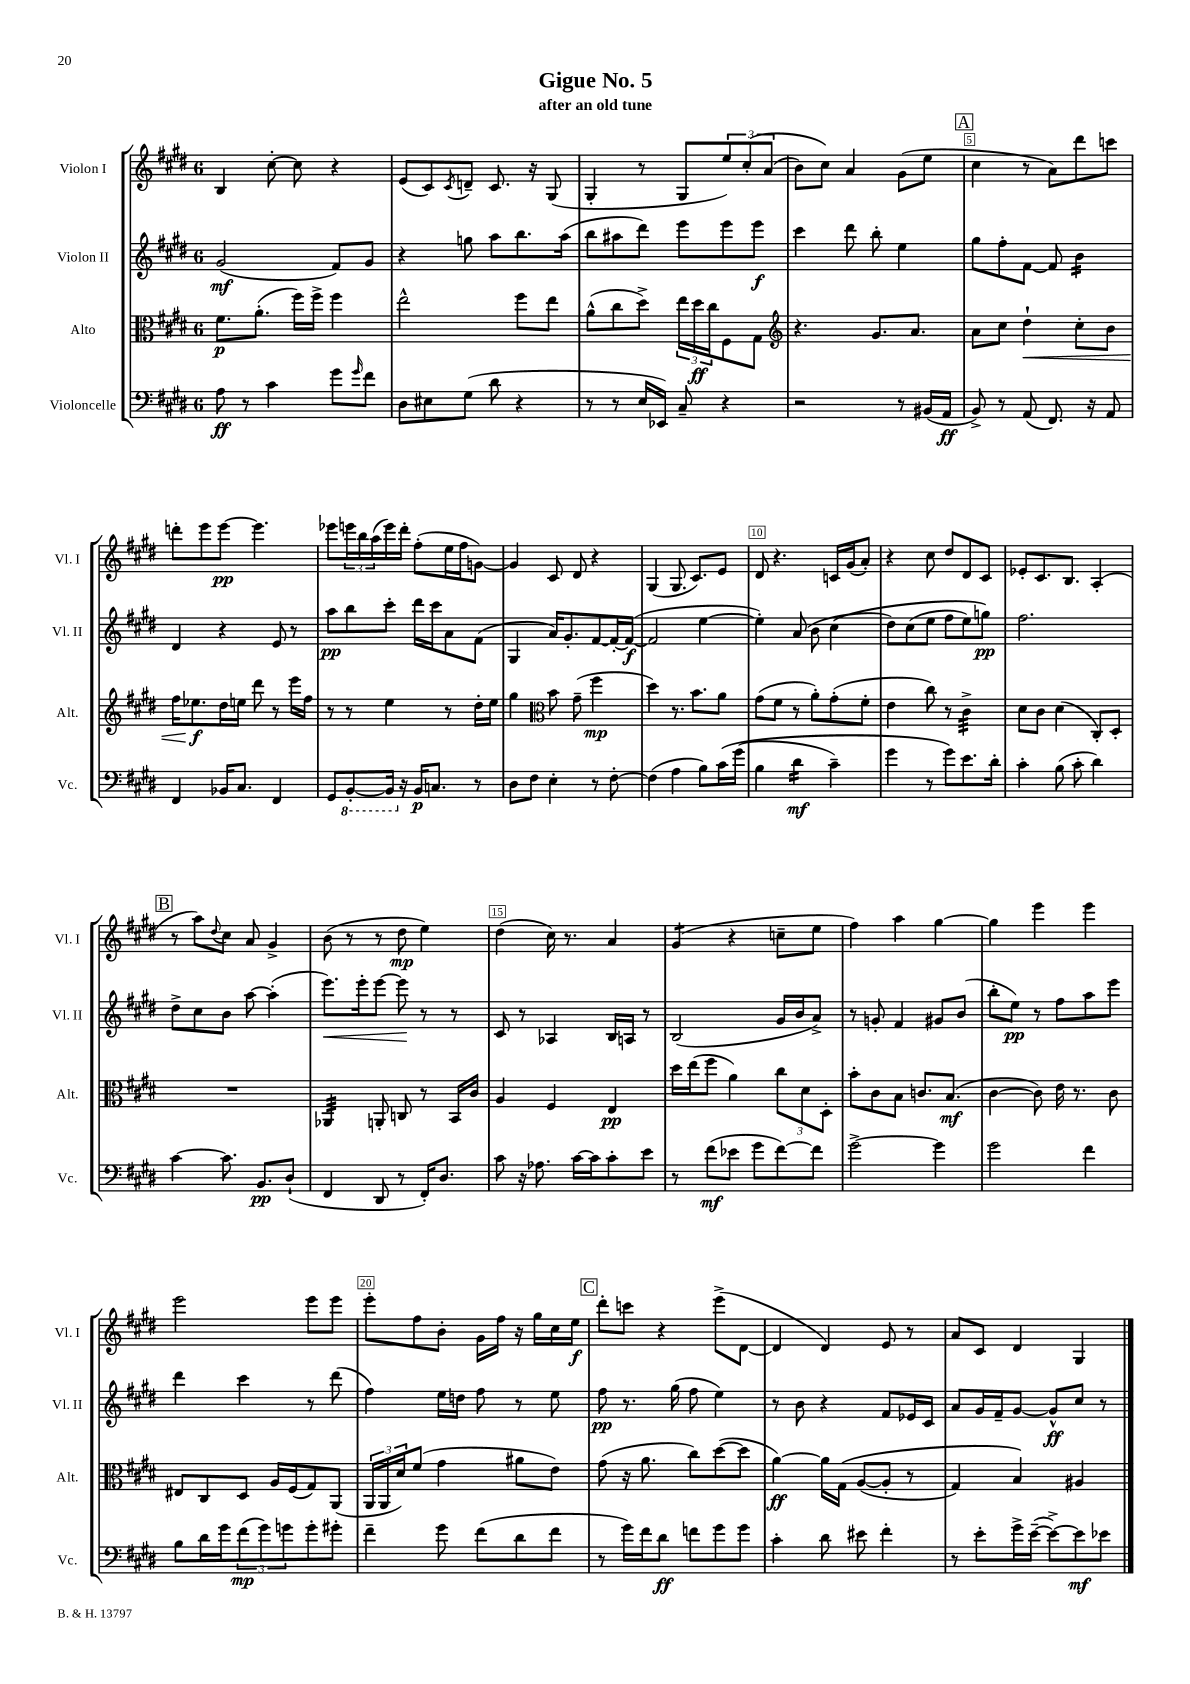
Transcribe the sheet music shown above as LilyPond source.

\header { title = "Gigue No. 5" subtitle = "after an old tune" }
<<
\new StaffGroup <<
\new Staff = "s0" \with { instrumentName = "Violon I" shortInstrumentName = "Vl. I" } {
    \clef treble \key e \major \once \override Staff.TimeSignature.style = #'single-digit \time 6/8
    b4 cis''8~-. cis''8 r4 |
    e'8( cis'8) \acciaccatura { cis'8 } d'8-- cis'8. r16 gis8( |
    gis4-. r8 gis8 \tuplet 3/2 { e''8) cis''8-.\( a'8( } |
    b'8) cis''8\) a'4 gis'8( e''8 |
    \mark \markup { \box "A" } cis''4 r8 a'8) dis'''8 c'''8 |
    d'''8-. e'''8 e'''8~\pp e'''4. |
    ees'''8 \tuplet 3/2 { e'''16 b''16 a''16( } e'''16) dis'''16-. fis''8-.( e''16 fis''16 g'8~) |
    g'4 cis'8 dis'8 r4 |
    gis4( gis8. cis'8.) e'8 |
    dis'8 r4. c'16 gis'16( a'8-.) |
    r4 cis''8 dis''8 dis'8 cis'8 |
    ees'8-. cis'8. b8. a4-.( |
    \mark \markup { \box "B" } r8 a''8) \appoggiatura { dis''8 } cis''8 a'8 gis'4-> |
    b'8( r8 r8 dis''8\mp e''4) |
    dis''4( cis''16) r8. a'4 |
    gis'4:8( r4 c''8-- e''8 |
    fis''4) a''4 gis''4~ |
    gis''4 e'''4 e'''4 |
    e'''2 e'''8 e'''8 |
    e'''8-. fis''8 b'8-. gis'16 fis''16 r16 gis''16 cis''16 e''16\f |
    \mark \markup { \box "C" } dis'''8-. c'''8 r4 e'''8->( dis'8~ |
    dis'4 dis'4) e'8 r8 |
    a'8 cis'8 dis'4 gis4 \bar "|." |
}
\new Staff = "s1" \with { instrumentName = "Violon II" shortInstrumentName = "Vl. II" } {
    \clef treble \key e \major \once \override Staff.TimeSignature.style = #'single-digit \time 6/8
    gis'2\mf( fis'8) gis'8 |
    r4 g''8 a''8 b''8. a''16( |
    b''8 ais''8 dis'''8) e'''8 e'''8 e'''8\f |
    cis'''4 dis'''8 b''8-. e''4 |
    \mark \markup { \box "A" } gis''8 fis''8-. fis'8~ fis'8 b'4:16 |
    dis'4 r4 e'8 r8 |
    a''8\pp b''8 cis'''8-. dis'''16 cis'''16 a'8 fis'8( |
    gis4 a'16) gis'8.-. fis'8~ fis'16~-. fis'16~\f( |
    fis'2 e''4~ |
    e''4-.) a'8( b'8 cis''4\( |
    dis''8) cis''8( e''8 fis''8 e''8) g''8\pp\) |
    fis''2. |
    \mark \markup { \box "B" } dis''8-> cis''8 b'8 a''8~ a''4-.( |
    e'''8.\<) e'''16-. e'''8~ e'''8\! r8 r8 |
    cis'8 r8 aes4 b16 a16 r8 |
    b2( gis'16 b'16 a'8->) |
    r8 g'8-. fis'4 gis'8 b'8( |
    b''8-. e''8\pp) r8 fis''8 a''8 e'''8 |
    dis'''4 cis'''4 r8 dis'''8( |
    fis''4) e''16 d''16 fis''8 r8 e''8 |
    \mark \markup { \box "C" } fis''8\pp r8. gis''16( fis''8 e''4) |
    r8 b'8 r4 fis'8 ees'16 cis'16 |
    a'8 gis'16 fis'16-- gis'8~ gis'8-^\ff cis''8 r8 \bar "|." |
}
\new Staff = "s2" \with { instrumentName = "Alto" shortInstrumentName = "Alt." } {
    \clef alto \key e \major \once \override Staff.TimeSignature.style = #'single-digit \time 6/8
    fis'8.\p a'8.-.( fis''16) fis''16-> fis''4 |
    e''2-^ fis''8 e''8 |
    a'8-^( cis''8 dis''8->) \tuplet 3/2 { e''16 dis''16\ff cis''16 } fis8 gis8 |
    \clef treble r4. gis'8. a'8. |
    \mark \markup { \box "A" } a'8 cis''8 dis''4-!\< cis''8-. b'8 |
    fis''16 ees''8.\f\! dis''16 e''16 dis'''8 r8 e'''16 fis''16 |
    r8 r8 e''4 r8 dis''16-. e''16 |
    gis''4 \clef alto b'8 gis'8--( fis''4\mp |
    dis''4) r8. b'8. a'8 |
    gis'8( fis'8 r8 a'8-.) gis'8-.( fis'8-. |
    e'4 cis''8) r8 cis'4:32-> |
    dis'8 cis'8 dis'4( cis8-.) dis8-. |
    \mark \markup { \box "B" } R2. |
    aes,4:32 a,8-. c8 r8 b,16 cis'16 |
    a4 fis4 e4\pp |
    dis''16 e''16( fis''8 a'4) \tuplet 3/2 { cis''8 dis'8 dis8-. } |
    b'8-. cis'8 b8 c'8. b8.\mf( |
    cis'4~ cis'8) e'16 r8. cis'8 |
    eis8 cis8 dis8 a16 fis16( gis8) a,8( |
    \tuplet 3/2 { a,16 a,16 dis'16) } fis'8( gis'4 ais'8 e'8) |
    \mark \markup { \box "C" } gis'8( r16 a'8. cis''8) dis''8~( dis''8 |
    a'4~\ff) a'16 gis16\( a8~( a8-. r8 |
    gis4) b4\) ais4 \bar "|." |
}
\new Staff = "s3" \with { instrumentName = "Violoncelle" shortInstrumentName = "Vc." } {
    \clef bass \key e \major \once \override Staff.TimeSignature.style = #'single-digit \time 6/8
    a8\ff r8 cis'4 gis'8 \grace { gis'16 } fis'8 |
    dis8 eis8 gis8( dis'8 r4 |
    r8 r8 e16 ees,16) cis8-- r4 |
    r2 r8 bis,16( a,16\ff |
    \mark \markup { \box "A" } b,8->) r8 a,8( fis,8.) r16 a,8 |
    fis,4 bes,16 cis8. fis,4 |
    gis,8 \ottava #-1 b,,8~-. b,,16 \ottava #0 r16 b,16\p c8. r8 |
    dis8 fis8 e4-. r8 fis8~-. |
    fis4( a4 b8) cis'16\( gis'16( |
    b4 dis'4:16\mf cis'4--) |
    gis'4 r8 gis'8\) e'8. dis'16-. |
    cis'4-. b8( cis'8-. dis'4) |
    \mark \markup { \box "B" } cis'4~ cis'8. b,8.\pp dis8-!( |
    fis,4 dis,8 r8 fis,16-.) dis8. |
    cis'8 r16 aes8. cis'16~ cis'16 cis'8-. e'8 |
    r8 fis'8\mf( ees'8 gis'8 fis'8~) fis'8 |
    gis'2~-> gis'4 |
    gis'2 fis'4 |
    b8 dis'16 gis'16 \tuplet 3/2 { fis'8\mp( gis'8) g'8 } g'8-. gis'8-. |
    fis'4-- gis'8 fis'8( dis'8 fis'8 |
    \mark \markup { \box "C" } r8 gis'16) fis'16 dis'8\ff f'8 gis'8 gis'8 |
    cis'4-. dis'8 eis'8 fis'4-. |
    r8 e'8-. gis'16-> e'16~--( e'8~->) e'8\mf ees'8 \bar "|." |
}
>>
>>
\layout { \context { \Score \override BarNumber.break-visibility = ##(#f #t #t) barNumberVisibility = #(every-nth-bar-number-visible 5) \override BarNumber.stencil = #(make-stencil-boxer 0.1 0.3 ly:text-interface::print) } }
